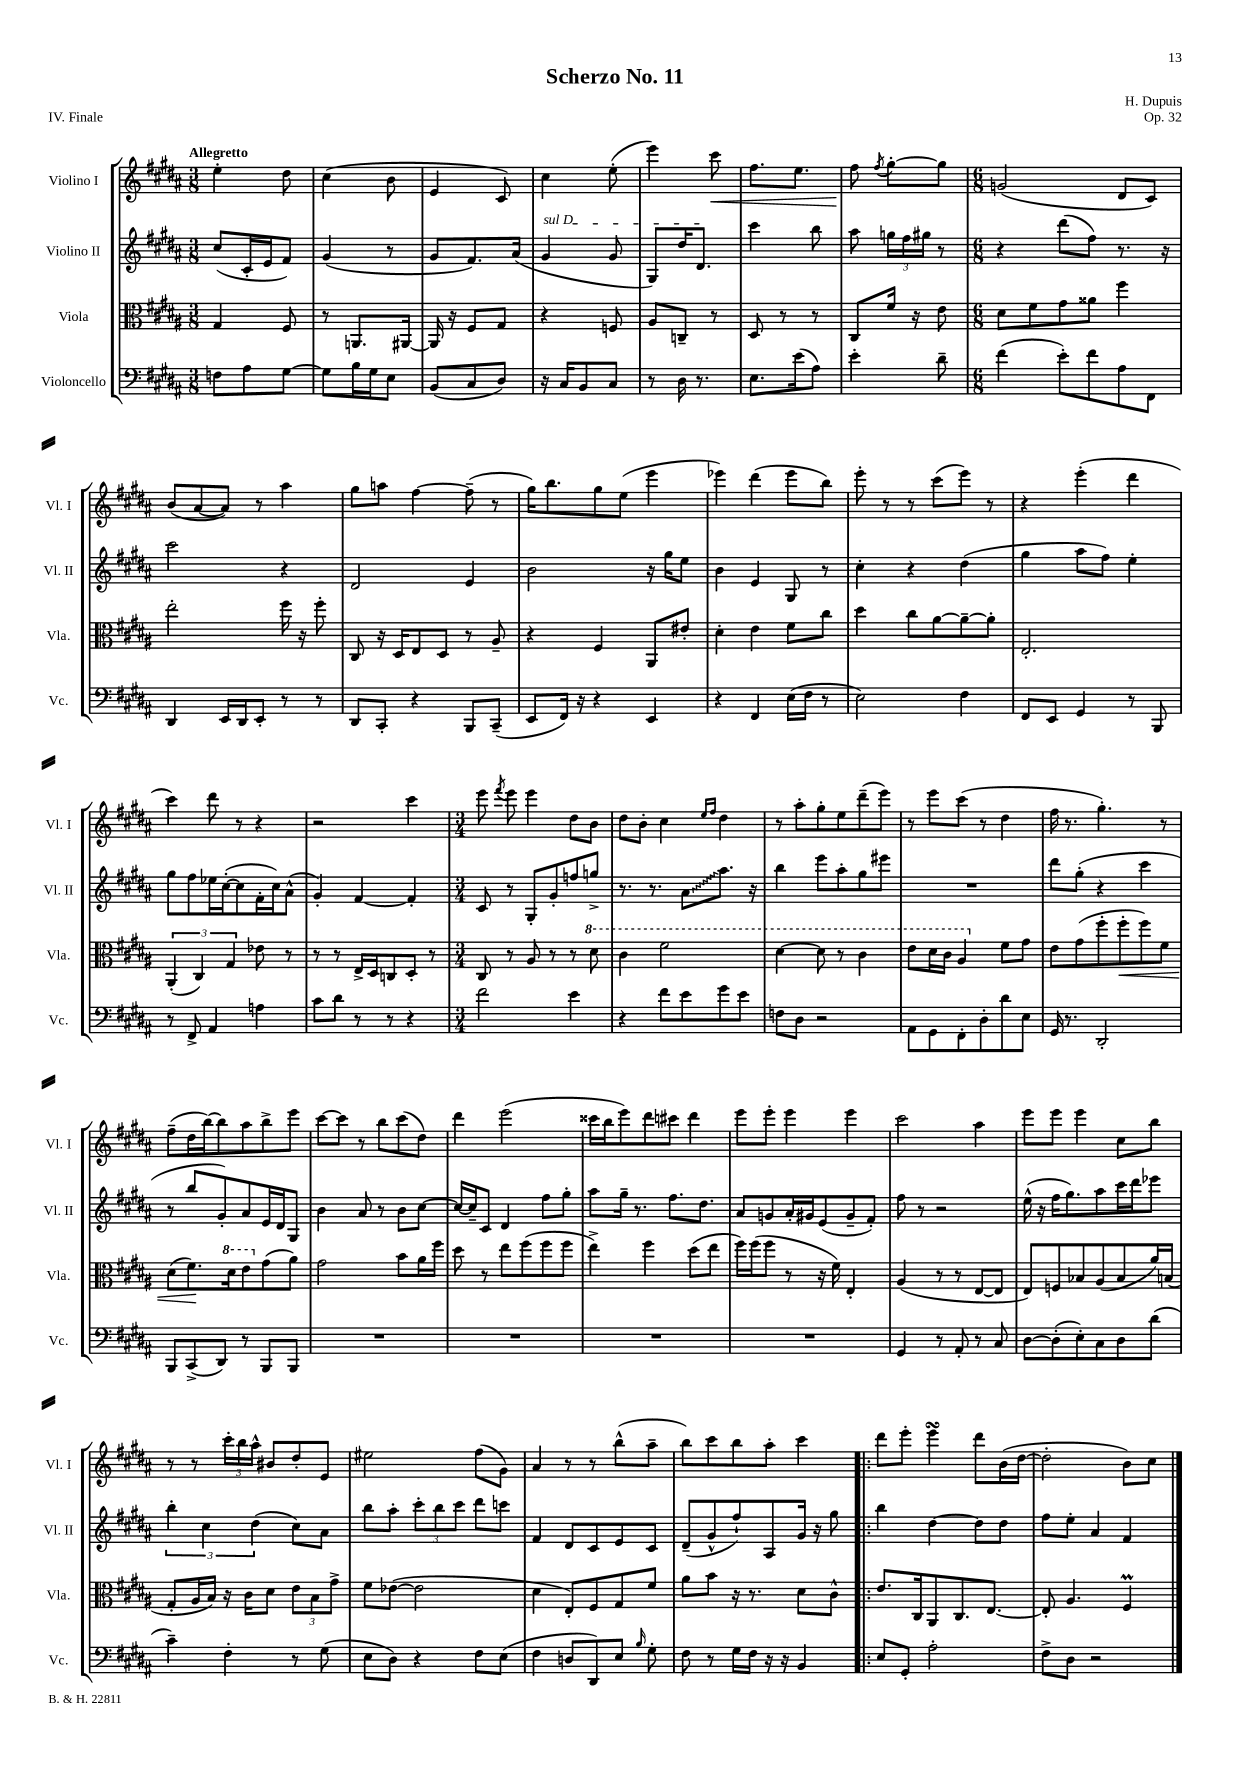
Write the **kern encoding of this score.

**kern	**kern	**kern	**kern
*staff4	*staff3	*staff2	*staff1
*clefF4	*clefC3	*clefG2	*clefG2
*k[f#c#g#d#a#]	*k[f#c#g#d#a#]	*k[f#c#g#d#a#]	*k[f#c#g#d#a#]
*M3/8	*M3/8	*M3/8	*M3/8
8F	4G#	(8cc#	4ee'
8A#	.	16c#'	.
.	.	16e	.
[8G#	8F#	8f#)	8dd#
=	=	=	=
8G#]	8r	(4g#	(4cc#
16B	8.AA	.	.
16G#	.	.	.
8E	.	8r	8b
.	[16AA#	.	.
=	=	=	=
(8BB	16AA#]	8g#	4e
.	16r	.	.
8C#	8F#	8.f#)	.
8D#)	8G#	.	8c#)
.	.	(16a#	.
=	=	=	=
16r	4r	4g#	4cc#
16C#	.	.	.
8BB	.	.	.
8C#	8F	8g#	(8ee'
=	=	=	=
8r	8A#	8G#)	4eee)
16D#	8C~	16dd#	.
8.r	.	8.d#	.
.	8r	.	8ccc#
=	=	=	=
8.E	8D#	4ccc#	8.ff#
.	8r	.	.
(16e	.	.	8.ee
8A#)	8r	8bb	.
=	=	=	=
4e'	8C#	8aa#	8ff#
.	.	.	8qff#
.	16f#	24gg	[8gg#'
.	.	24ff#	.
.	16r	.	.
.	.	24gg#	.
8d#~	8e	8r	8gg#]
=	=	=	=
*M6/8	*M6/8	*M6/8	*M6/8
(4f#	8d#	4r	(2g
.	8f#	.	.
8e')	8g#	(8ddd#	.
8f#	8a##	8ff#)	.
8A#	4ff#	8.r	8d#
8FF#	.	.	8c#)
.	.	16r	.
=	=	=	=
4DD#	2ee'	2ccc#	(8b
.	.	.	[8a#
16EE	.	.	8a#])
16DD#	.	.	.
8EE'	.	.	8r
8r	16ff#	4r	4aa#
.	16r	.	.
8r	8ff#'	.	.
=	=	=	=
8DD#	8C#	2d#	8gg#
8CC#'	16r	.	8aa
.	16D#	.	.
4r	8E	.	[4ff#
.	8D#	.	.
8BBB	8r	4e	(8ff#~]
(8CC#~	8A#~	.	8r
=	=	=	=
8EE	4r	2b	16gg#)
.	.	.	8.bb
16FF#)	.	.	.
16r	.	.	.
4r	4F#	.	8gg#
.	.	.	(8ee
4EE	8AA#	16r	4eee
.	.	16gg#	.
.	8e#'	8ee	.
=	=	=	=
4r	4d#'	4b	4eee-)
4FF#	4e	4e	(4ddd#
(16E	8f#	8G#	8eee-
16F#	.	.	.
8r	8cc#	8r	8bb)
=	=	=	=
2E)	4dd#	4cc#'	8eee'
.	.	.	8r
.	8cc#	4r	8r
.	[8a#	.	(8ccc#
4F#	8a#~_	(4dd#	8eee)
.	8a#']	.	8r
=	=	=	=
8FF#	2.E'	4gg#	4r
8EE	.	.	.
4GG#	.	8aa#	(4eee'
.	.	8ff#)	.
8r	.	4ee'	4ddd#
8BBB	.	.	.
=	=	=	=
8r	(6AA#'	8gg#	4ccc#)
8FF#^	.	8ff#	.
.	6C#)	.	.
4AA#	.	16ee-	8ddd#
.	.	([16cc#'	.
.	6G#	.	.
.	.	8cc#]	8r
4A	8e-	16f#'	4r
.	.	16cc#)	.
.	8r	(8a#^^	.
=	=	=	=
8c#	8r	4g#')	2r
8d#	8r	.	.
8r	16E^	[4f#	.
.	16D#	.	.
8r	8C	.	.
4r	8D#'	4f#']	4ccc#
.	8r	.	.
=	=	=	=
*M3/4	*M3/4	*M3/4	*M3/4
2f#	8C#	8c#	8eee
.	.	.	8qfff#
.	8r	8r	8eee
.	8A#	8G#'	4eee
.	8r	8g#'	.
4e	8r	8ff	8dd#
.	8dd#	8gg^	8b
=	=	=	=
4r	4cc#	8.r	8dd#
.	.	.	8b'
.	.	8.r	.
8f#	2ff#	.	4cc#
8e	.	8a#	.
.	.	.	16qqee
.	.	.	16qqff#
8g#	.	8.aa#	4dd#
8e	.	.	.
.	.	16r	.
=	=	=	=
8F	[4dd#	4bb	8r
8D#	.	.	8aa#'
2r	8dd#]	8eee	8gg#'
.	8r	8aa#'	8ee
.	4cc#	8gg#	(8ddd#~
.	.	8eee#	8eee)
=	=	=	=
8AA#	8ee	2.r	8r
8GG#	16dd#	.	8eee
.	16cc#	.	.
8FF#'	4a#	.	(8ccc#
8D#'	.	.	8r
8d#	8f#	.	4dd#
8E	8g#	.	.
=	=	=	=
16GG#	8e	8ddd#	16ff#
8.r	.	.	8.r
.	(8g#	(8gg#'	.
2DD#'	8ff#'	4r	4.gg#')
.	8ff#'	.	.
.	8ff#)	4ccc#	.
.	8f#	.	8r
=	=	=	=
8BBB	(8d#	8r	(8ff#~
(8CC#^	8.f#)	8bb	16dd#
.	.	.	[16bb)
8DD#)	.	8g#')	8bb]
.	16dd#	.	.
8r	8ee	8a#	8aa#
8BBB	(8g#	16e	8bb^
.	.	16d#	.
8BBB	8a#)	8G#	8eee
=	=	=	=
2.r	2g#	4b	[8ccc#
.	.	.	8ccc#]
.	.	8a#	8r
.	.	8r	8bb
.	8b	8b	(8ccc#
.	16a#	[8cc#	8dd#)
.	16ff#	.	.
=	=	=	=
2.r	8dd#	16cc#_	4ddd#
.	.	16cc#~]	.
.	8r	8c#	.
.	8ee	4d#	(2eee
.	(8ff#	.	.
.	8ff#	8ff#	.
.	8ff#	8gg#'	.
=	=	=	=
2.r	4ee^)	8aa#	16ccc##
.	.	.	16bb
.	.	16gg#~	8eee)
.	.	8.r	.
.	4ff#	.	8ddd#
.	.	8.ff#	8ccc#
.	(8dd#	.	4ddd#
.	.	8.dd#	.
.	8ee	.	.
=	=	=	=
2.r	16ff#)	8a#	8eee
.	(16ff#	.	.
.	8ff#	8g	8eee'
.	8r	16a#'	4eee
.	.	16g#	.
.	16r	(8e	.
.	16f#)	.	.
.	4E'	8g#~	4eee
.	.	8f#')	.
=	=	=	=
4GG#	(4A#	8ff#	2ccc#
.	.	8r	.
8r	8r	2r	.
8AA#'	8r	.	.
8r	[8E	.	4aa#
8C#	8E]	.	.
=	=	=	=
[8D#	8E)	(16ee^^	8eee
.	.	16r	.
(8D#']	8F	16ff#	8eee
.	.	8.gg#)	.
8E')	8B-	.	4eee
8C#	(8A#	8aa#	.
8D#	8B-	16ccc#	8cc#
.	.	16ddd#	.
(8d#	16a#)	8eee-	8bb
.	(16B	.	.
=	=	=	=
4c#~)	8G#'	6bb'	8r
.	16A#	.	8r
.	.	6cc#	.
.	16B)	.	.
4F#'	16r	.	24ccc#'
.	.	.	24bb
.	16c#	.	.
.	.	(6dd#	24aa#^^
.	8d#	.	8b#
8r	12e	8cc#)	8dd#'
.	12B	.	.
(8G#	.	8a#	8e
.	12g#^	.	.
=	=	=	=
8E	8f#	8bb	2ee#
8D#)	([8e-	8aa#'	.
4r	2e-]	12ccc#'	.
.	.	12bb	.
.	.	12ccc#	.
8F#	.	8ddd#	(8ff#
(8E	.	8ccc	8g#)
=	=	=	=
4F#	4d#	4f#	4a#
8D	8E')	8d#	8r
8DD#)	8F#	8c#	8r
8E	8G#	8e	(8bb^^
16qqB	.	.	.
8G#'	8f#	8c#	8aa#~
=	=	=	=
8F#	8a#	(8d#~	8bb)
8r	8b	8g#^^	8ccc#
16G#	16r	8ff#`)	8bb
16F#	8.r	.	.
16r	.	8A#	8aa#'
16r	.	.	.
4BB	8d#	16g#	4ccc#
.	.	16r	.
.	8c#^^	8gg#	.
=!|:	=!|:	=!|:	=!|:
8E	8.e	4bb	8ddd#
8GG#'	.	.	8eee'
.	16C#	.	.
2A#'	8AA#	[4dd#	4eee
.	8.C#	.	.
.	.	8dd#]	8ddd#
.	[8.E	.	.
.	.	8dd#	(16b
.	.	.	[16dd#
=	=	=	=
8F#^	8E']	8ff#	2dd#']
8D#	4.A#	8ee'	.
2r	.	4a#	.
.	4F#	4f#	8b)
.	.	.	8cc#
==	==	==	==
*-	*-	*-	*-
